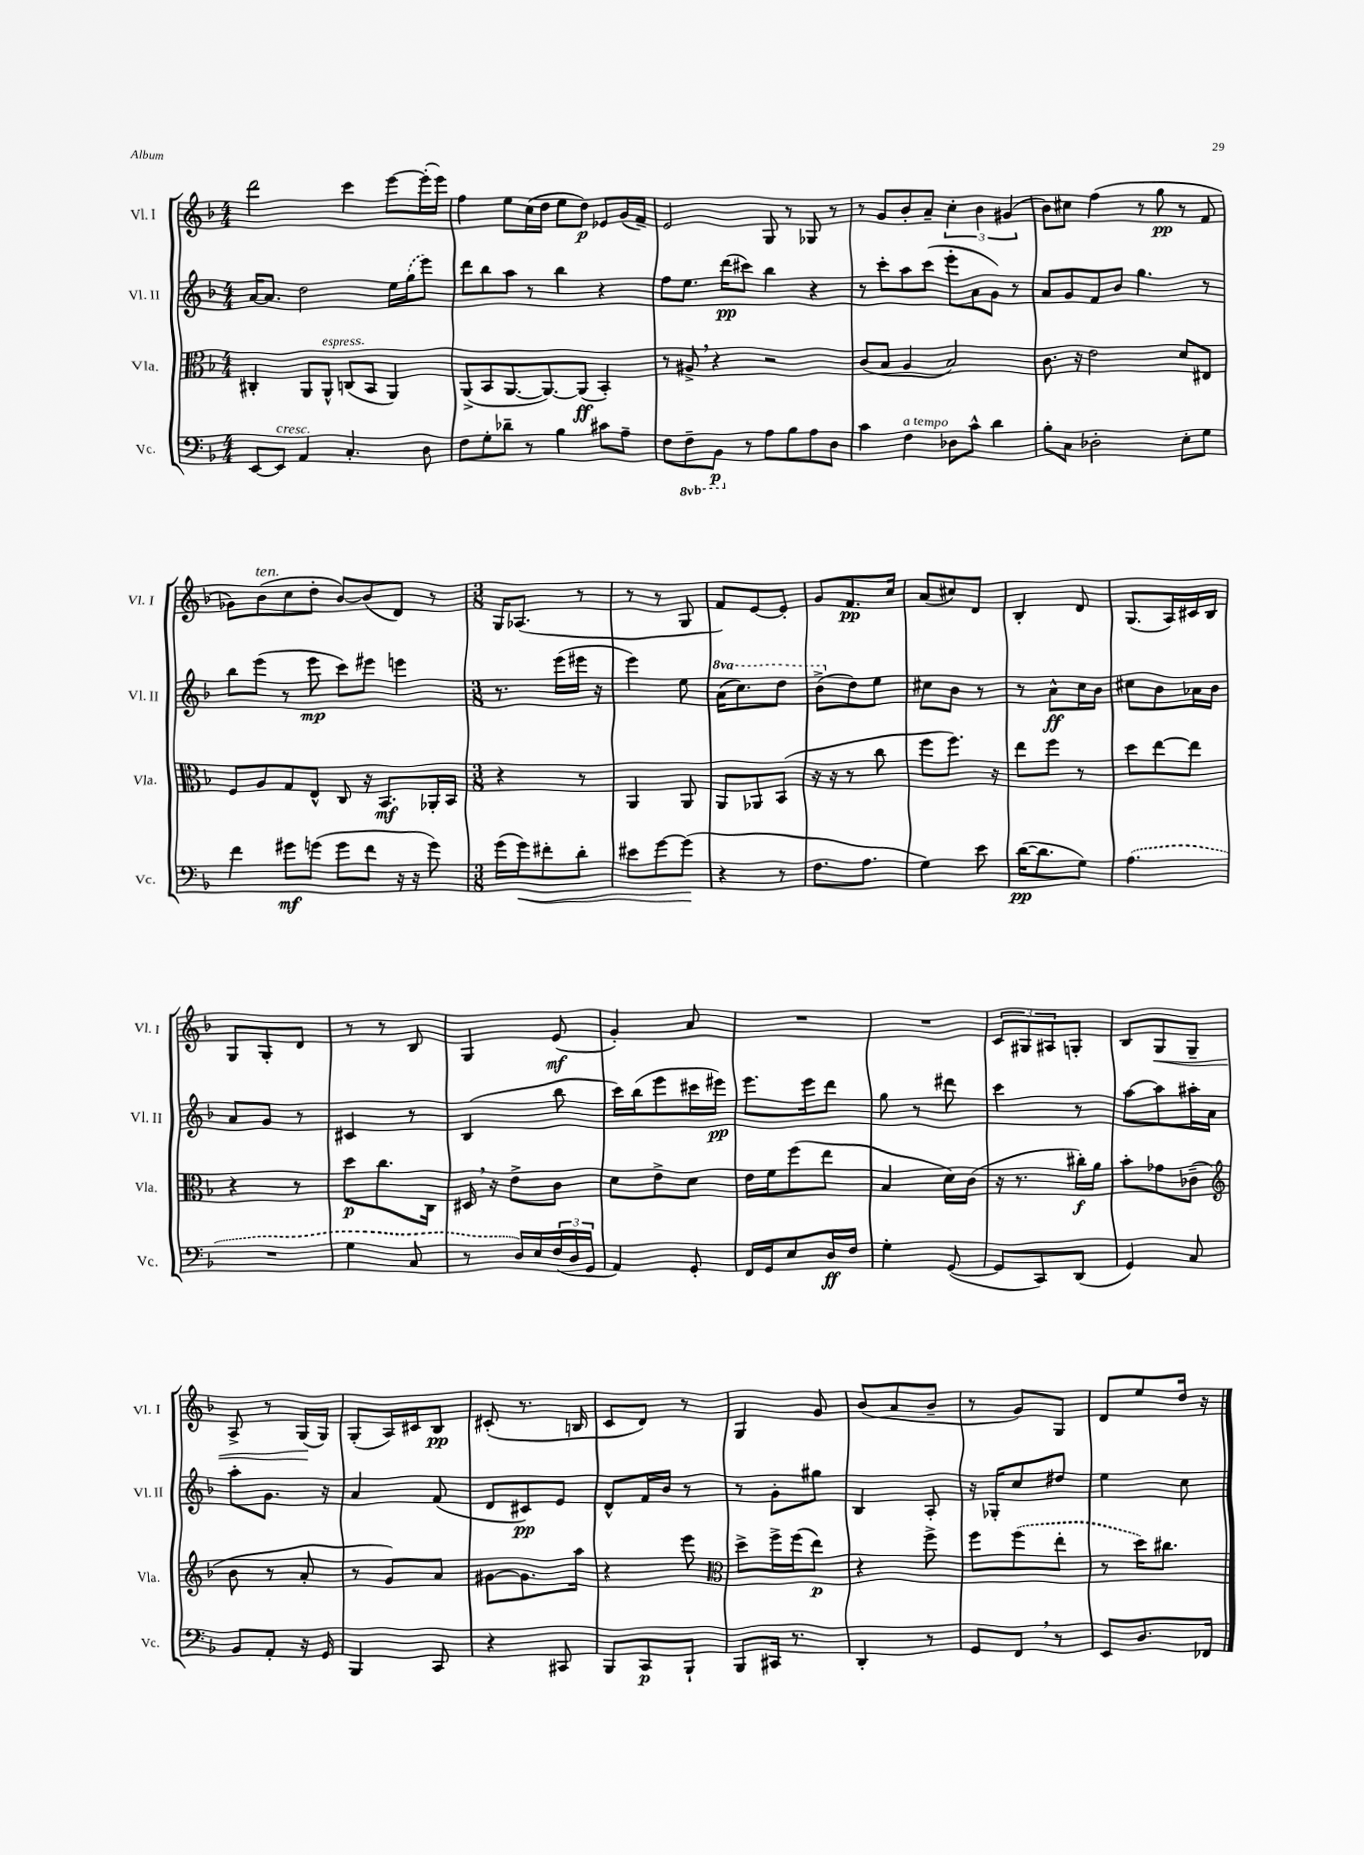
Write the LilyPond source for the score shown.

<<
\new StaffGroup <<
\new Staff = "s0" \with { instrumentName = "Vl. I" shortInstrumentName = "Vl. I" } {
    \clef treble \key f \major \numericTimeSignature \time 4/4
    d'''2 c'''4 e'''8~ e'''16-.( e'''16) |
    f''4 e''8 c''16( d''16 e''8 d''8\p) ees'8 g'16( f'16--) |
    e'2 g8 r8 ges8 r8 |
    r8 g'8 bes'8-. a'8-- \tuplet 3/2 { c''4-. bes'4 gis'4( } |
    bes'8) cis''8 f''4( r8 g''8\pp r8 f'8 |
    ges'8) bes'8^\markup { \italic "ten." }( c''8 d''8-. bes'8~) bes'8( d'8) r8 |
    \numericTimeSignature \time 3/8 g16 aes8.( r8 |
    r8 r8 g8 |
    f'8) e'8~ e'8-. |
    g'8 f'8.\pp c''16 |
    a'8( cis''8) d'8 |
    bes4-. d'8 |
    g8.( a16) cis'16 bes16 |
    g8 g8-. d'8 |
    r8 r8 bes8 |
    g4 e'8\mf( |
    g'4-.) a'8 |
    R4. |
    R4. |
    \tuplet 3/2 { c'8 gis8 ais8 } g8-. |
    bes8 g8\< g8-- |
    a8-> r8 g16\!( g16) |
    g8-.( a16) cis'16 bes8\pp |
    cis'8-.( r8. b16 |
    c'8 d'8) r8 |
    g4 g'8 |
    bes'8( a'8 bes'8-- |
    r8 g'8) g8 |
    d'8 e''8 d''16 r16 \bar "|." |
}
\new Staff = "s1" \with { instrumentName = "Vl. II" shortInstrumentName = "Vl. II" } {
    \clef treble \key f \major \numericTimeSignature \time 4/4 \set Staff.ottavationMarkups = #ottavation-simple-ordinals
    a'16~ a'8. d''2 e''16 \once \slurDashed g''16( e'''8) |
    d'''8 bes''8 a''8 r8 bes''4 r4 |
    f''8 e''8. d'''16\pp( cis'''8) bes''4 r4 |
    r8 c'''8-. a''8 c'''8( e'''8-. a'8 g'8) r8 |
    a'8 g'8 f'8 bes'8 g''4. r8 |
    bes''8 e'''8( r8 e'''8\mp c'''8) eis'''8 e'''4 |
    \numericTimeSignature \time 3/8 r8. e'''16( eis'''16 r16 |
    e'''4) e''8 |
    \ottava #1 a''16( c'''8.) d'''8 |
    bes''8->( \ottava #0 d''8) e''8 |
    cis''8 bes'8 r8 |
    r8 a'8-^\ff c''16 bes'16 |
    cis''8 bes'8 aes'16 bes'16 |
    a'8 g'8 r8 |
    cis'4 r8 |
    bes4( bes''8 |
    c'''16) bes''16( e'''8 cis'''16 eis'''16\pp) |
    e'''8. e'''16 d'''8 |
    g''8 r8 dis'''8 |
    c'''4 r8 |
    a''8~ a''8 ais''16-. a'16 |
    a''8-. g'8. r16 |
    a'4 f'8( |
    d'8 cis'8\pp) e'8 |
    d'8-^ f'16 bes'16 r8 |
    r8 g'8-. gis''8 |
    bes4 a8-. |
    r16 ges16-. c''8 dis''8 |
    e''4 c''8 \bar "|." |
}
\new Staff = "s2" \with { instrumentName = "Vla." shortInstrumentName = "Vla." } {
    \clef alto \key f \major \numericTimeSignature \time 4/4
    cis4-. a,8 a,8-^^\markup { \italic "espress." } c8( bes,8 a,4) |
    a,8->( bes,8 a,8.~ a,8.~) a,8\ff( bes,4-.) |
    r8 ais8-> \breathe r4 r2 |
    c'8( bes8 a4 bes2) |
    c'8. r16 e'2 d'8 eis8 |
    f8 a8 g8 e8-^ c8 r16 bes,8.\mf aes,16-. bes,16 |
    \numericTimeSignature \time 3/8 r4 r8 |
    a,4 a,8 |
    a,8 aes,8 bes,8( |
    r16 r16 r8 c''8 |
    f''8 f''8.) r16 |
    e''8 f''8 r8 |
    d''8 e''8~ e''8 |
    r4 r8 |
    d''8\p c''8. c16 |
    dis16 \breathe r16 e'8-> c'8 |
    d'8 e'8-> d'8 |
    e'16 f'16 f''8( e''8 |
    bes4 d'16) c'16( |
    r16 r8. cis''16-.\f) a'16 |
    bes'8-. ges'8 ces'8--( |
    \clef treble bes'8 r8 a'8-. |
    r8 g'8) a'8 |
    gis'8~ gis'8. a''16 |
    r4 e'''8 |
    \clef alto d''8-> f''16-> f''16( e''8\p) |
    r4 f''8-> |
    f''8 \once \slurDashed f''8( e''8-. |
    r8 d''16) cis''8. \bar "|." |
}
\new Staff = "s3" \with { instrumentName = "Vc." shortInstrumentName = "Vc." } {
    \clef bass \key f \major \numericTimeSignature \time 4/4 \set Staff.ottavationMarkups = #ottavation-simple-ordinals
    e,8~ e,8^\markup { \italic "cresc." } a,4 c4.-. d8 |
    f8 g8-. des'8-- r8 bes4 cis'8 a8-- |
    f8 \ottava #-1 f,8-- bes,,8\p \ottava #0 r8 a8 bes8 a8 d8 |
    c'4 f4^\markup { \italic "a tempo" } des8 c'8-^ d'4 |
    bes8-. c8 des2-. e8-. g8 |
    f'4 gis'8\mf g'8( g'8 f'8 r16 r16 g'8) |
    \numericTimeSignature \time 3/8 g'16( g'16\<) fis'8-. d'8-. |
    eis'8 g'8~ g'8\!( |
    r4 r8 |
    f8. a8. |
    g4) e'8 |
    d'16~\pp( d'8. g8) |
    \once \slurDashed a4.( |
    R4. |
    g4 c8 |
    r8 d16) e16 \tuplet 3/2 { f16( d16 g,16 } |
    a,4) g,8-. |
    f,16 g,16 e8 d16\ff f16 |
    g4-. g,8~( |
    g,8 c,8) d,8( |
    g,4) c8 |
    bes,8 a,8-. r16 g,16 |
    bes,,4 c,8 |
    r4 cis,8 |
    bes,,8 c,8\p bes,,8-! |
    bes,,8 cis,16 r8. |
    d,4-. r8 |
    g,8 f,8 \breathe r8 |
    e,8 d8. fes,16 \bar "|." |
}
>>
>>
\layout { \context { \Score \remove "Bar_number_engraver" } }
